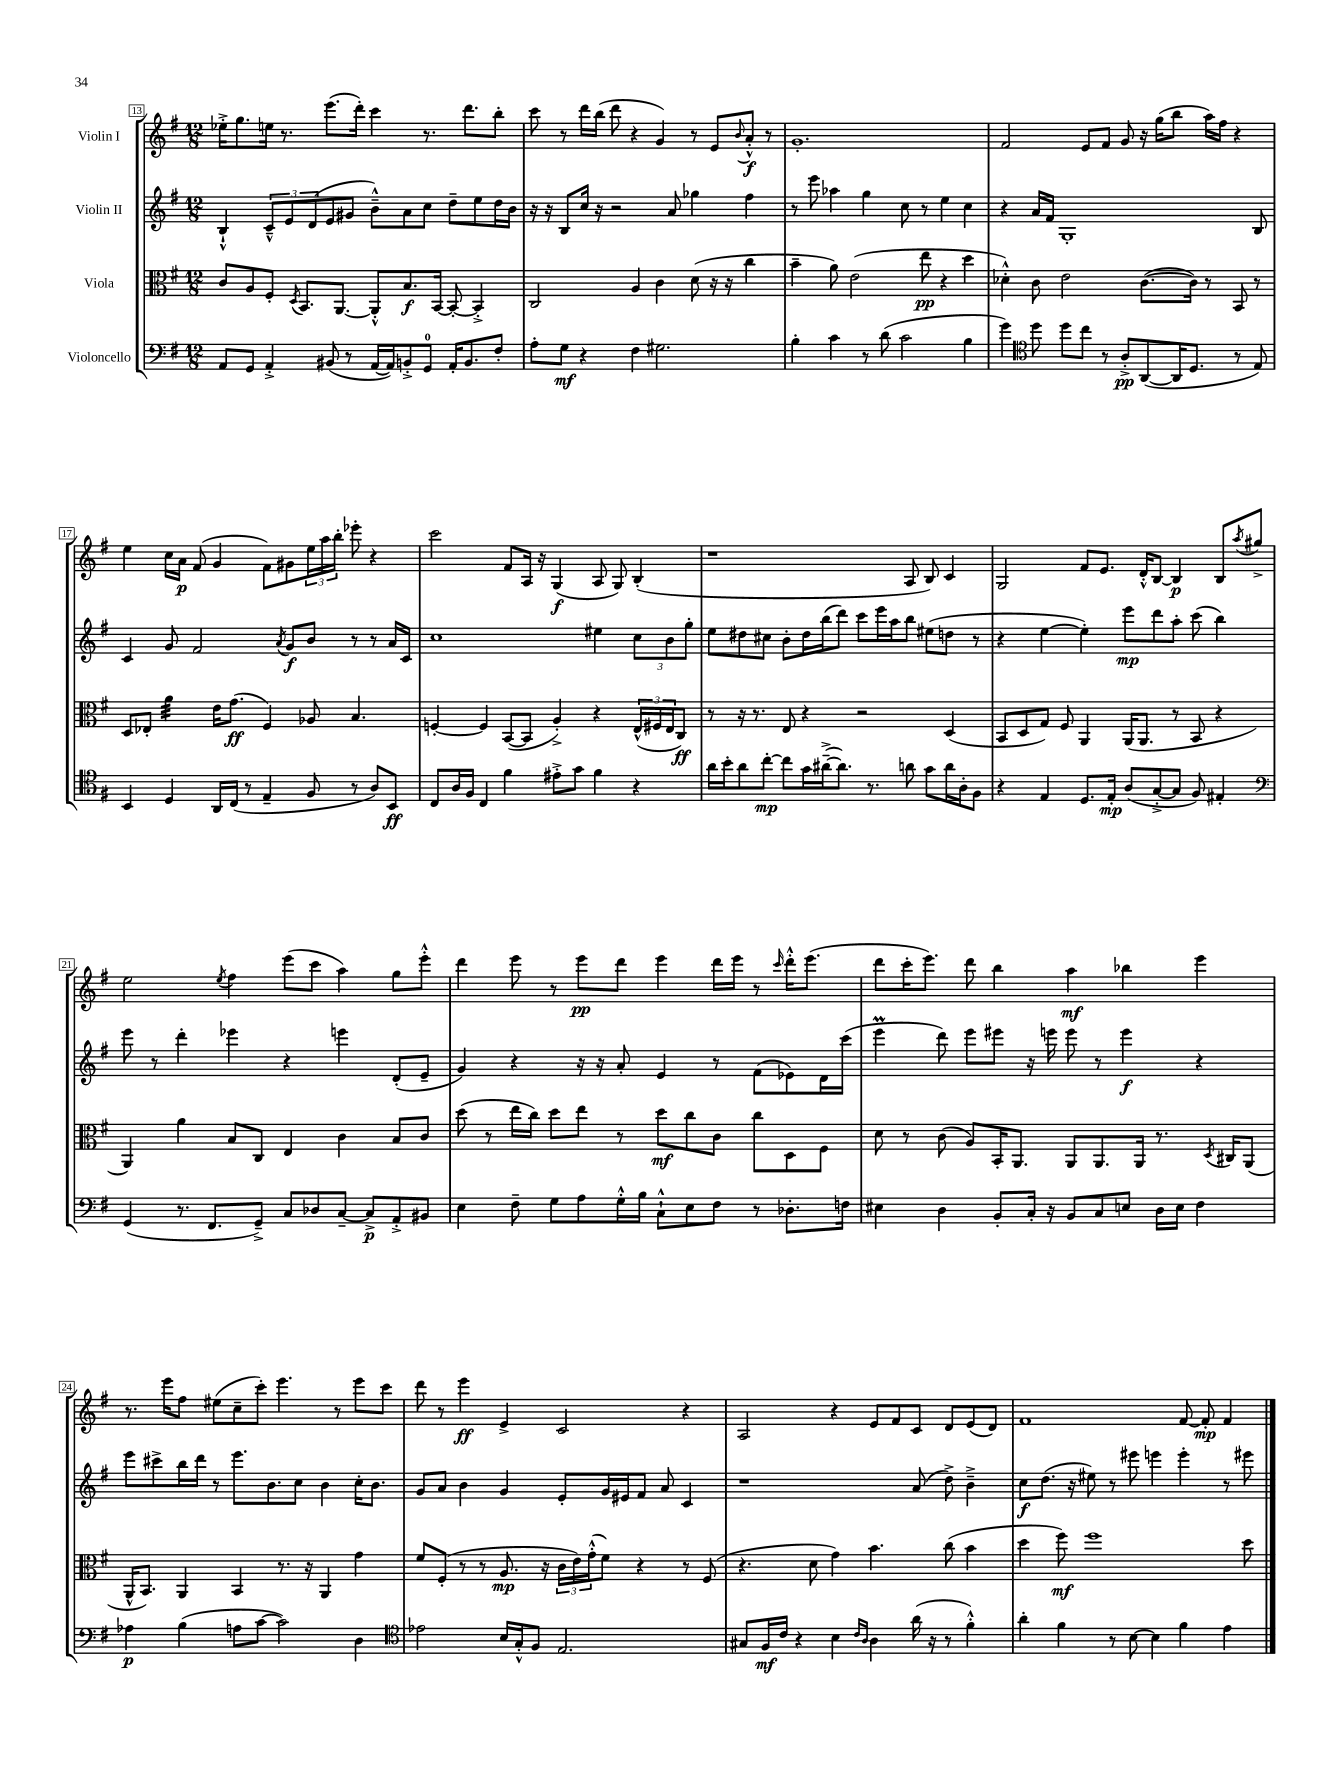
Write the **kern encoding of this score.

**kern	**kern	**kern	**kern
*staff4	*staff3	*staff2	*staff1
*clefF4	*clefC3	*clefG2	*clefG2
*k[f#]	*k[f#]	*k[f#]	*k[f#]
*M12/8	*M12/8	*M12/8	*M12/8
8AA/L	8c/L	4B`^^/	16ee-'^\LK
.	.	.	8.gg\
8GG/J	8A/	.	.
4AA'^/	8F#'/J	12c~^^/L	16ee\Jk
.	.	.	8.r
.	.	12e/	.
.	8qD/	.	.
.	8.BB/L	.	.
.	.	(12d/	.
(8BB#/	.	8e/	(8.eee\L
.	[8.AA/J	.	.
8r	.	8g#/J	.
.	.	.	16ddd'\Jk)
[16AA/LL	8AA'^^/]L	8b~^^\L)	4ccc\
16AA/]J)	.	.	.
8BB'^/	8.B/	8a\	.
8GG/J	.	8cc\J	8.r
.	[16BB/Jk	.	.
16AA'/LK	8BB'/_	8dd~\L	.
8.BB/	.	.	8.ddd\L
.	4BB'^/]	8ee\	.
8F#'/J	.	16dd\L	8bb'\J
.	.	16b\JJ	.
=	=	=	=
8A'\L	2C/	16r	8ccc\
.	.	16r	.
8G\J	.	8B/L	8r
4r	.	16cc/Jk	16ddd\LL
.	.	16r	(16bb\JJ
.	.	2r	8ddd\
4F#\	4A/	.	4r
2.G#\	4c\	.	4g/)
.	.	8a/	.
.	(8d\	4gg-\	8r
.	16r	.	8e/L
.	16r	.	.
.	.	.	8qqb/
.	4cc\	4ff#\	8a'^^/J
.	.	.	8r
=	=	=	=
4B'\	4b~\	8r	1.g'
.	.	8eee\	.
4c\	8a\)	4aa-\	.
.	(2e\	.	.
8r	.	4gg\	.
(8d\	.	.	.
2c\	.	8cc\	.
.	8ee\	8r	.
.	4r	4ee\	.
4B\	4dd\	4cc\	.
=	=	=	=
4g\)	4d-'^^\)	4r	2f#/
*clefC4	*	*	*
8dd\	8c\	16a/LL	.
.	.	16f#/JJ	.
8dd\L	2e\	1G'	.
8cc\J	.	.	8e/L
8r	.	.	8f#/J
8A'^/L	.	.	8g/
([8AA/	([8.c\L	.	16r
.	.	.	(16gg\LK
16AA/]K	.	.	8bb\J
8.D/J	16c\]Jk)	.	.
.	8r	.	16aa\LL)
.	.	.	16ff#\JJ
8r	8BB/	.	4r
8E/)	8r	8B/	.
=	=	=	=
4BB/	8D/L	4c/	4ee\
.	8E-'/J	.	.
4D/	4a\	8g/	16cc\LL
.	.	.	16a\JJ
.	.	2f#/	(8f#/
16AA/LL	16e\LK	.	4g/
(16C/JJ	(8.g\J	.	.
8r	.	.	.
4E~/	4F#/)	.	8f#\L)
.	.	8qa/	.
.	.	8g/L	8g#\
8F#/	8A-/	8b/J	24ee\L
.	.	.	24aa\
.	.	.	24bb'\JJ
8r	4.B/	8r	8eee-'\
8A/L)	.	8r	4r
8BB/J	.	16a/LL	.
.	.	16c/JJ	.
=	=	=	=
8C/L	[4F'/	1cc	2ccc\
16A/L	.	.	.
16F#/JJ	.	.	.
4C/	4F/]	.	.
4f#\	([8BB/L	.	8f#/L
.	8BB/]J	.	16A/Jk
.	.	.	16r
8e#'^\L	4A'^/)	.	(4G/
8g\J	.	.	.
4f#\	4r	4ee#\	8A/
.	.	.	8G/)
4r	(24E^^/LL	12cc\L	(4B'/
.	24F#/	.	.
.	24E/J	12b\	.
.	8C/J)	.	.
.	.	12gg'\J	.
=	=	=	=
16a\LL	8r	8ee\L	1r
16b'\J	.	.	.
8a\	16r	8dd#\	.
.	8.r	.	.
[8cc'\J	.	8cc#\J	.
8cc\]L	8E/	8b'\L	.
16g\L	4r	16dd#\L	.
([16a#~^\J	.	(16bb\J	.
8.a#\]J)	.	8ddd\J)	.
.	2r	8ccc\L	.
8.r	.	.	.
.	.	16eee\L	.
.	.	16aa\J	.
8a\	.	8bb\J	8A/
8g\L	.	(8ee#\L	8B/)
16a\L	(4D/	8dd\J	4c/
16A'\J	.	.	.
8F#\J	.	8r	.
=	=	=	=
4r	8BB/L	4r	2G/
.	8D/	.	.
4E/	8G/J)	[4ee\	.
.	8F#/	.	.
8.D/L	4AA/	4ee'\])	8f#/L
.	.	.	8.e/J
16E'/Jk	.	.	.
(8A/L	(16AA/LK	8eee\L	.
.	8.AA/J	.	16d'^^/LK
[8G'^/	.	8ddd\	[8B/J
8G/]J	8r	8aa'\J	4B/]
8F#/)	8BB/	(8ccc\	.
4E#'/	4r	4bb\)	8B/L
.	.	.	8qaa/
.	.	.	8gg#^/J
=	=	=	=
*clefF4	*	*	*
(4GG/	4AA/)	8eee\	2ee\
.	.	8r	.
8.r	4a\	4ddd'\	.
8.FF#/L	.	.	.
.	.	.	8qee/
.	8B/L	4eee-\	4ff#\
8GG~^/J)	8C/J	.	.
8C/L	4E/	4r	(8eee\L
8D-/	.	.	8ccc\J
[8C~/J	4c\	4eee\	4aa\)
8C^/]L	.	.	.
8AA'^/	8B/L	(8d'/L	8gg\L
8BB#/J	8c/J	8e~/J	8eee'^^\J
=	=	=	=
4E\	(8dd\	4g/)	4ddd\
.	8r	.	.
8F#~\	16ee\LL	4r	8eee\
.	16cc\JJ)	.	.
8G\L	8dd\L	.	8r
8A\	8ee\J	16r	8eee\L
.	.	16r	.
16G'^^\L	8r	8a'/	8ddd\J
16B\JJ	.	.	.
8C`^^\L	8dd\L	4e/	4eee\
8E\	8cc\	.	.
8F#\J	8c\J	8r	16ddd\LL
.	.	.	16eee\JJ
8r	8cc\L	(8f#\L	8r
.	.	.	16qqccc/
8.D-'\L	8D\	8e-\)	16ddd'^^\LK
.	.	.	(8.eee\J
.	8F#\J	16d\L	.
16F\Jk	.	(16ccc\JJ	.
=	=	=	=
4E#\	8d\	4eee\	8ddd\L
.	8r	.	16ccc'\K
.	.	.	8.eee\J)
4D\	(8c\	8ddd\)	.
.	8A/L)	8eee\L	8ddd\
8BB'/L	16BB'/K	8eee#\J	4bb\
.	8.AA/J	.	.
16C'/Jk	.	16r	.
16r	.	16eee\	.
8BB/L	8AA/L	8eee\	4aa\
8C/	8.AA/	8r	.
8E/J	.	4eee\	4bb-\
.	16AA/Jk	.	.
16D\LL	8.r	.	.
16E\JJ	.	.	.
4F#\	.	4r	4eee\
.	8qD/	.	.
.	16C#/LK	.	.
.	(8AA/J	.	.
=	=	=	=
4A-\	16AA^^/LK	8eee\L	8.r
.	8.BB/J)	.	.
.	.	8ccc#^\	.
.	.	.	16eee\LK
(4B\	4AA/	16bb\L	8ff#\J
.	.	16ddd\JJ	.
.	.	8r	(8ee#\L
8A\L	4BB/	8.eee\L	8cc~\
[8c\J	.	.	8ccc'\J)
.	.	8.b\	.
2c\])	8.r	.	4.eee\
.	.	8cc\J	.
.	16r	.	.
.	4AA/	4b\	.
.	.	.	8r
4D\	4g\	16cc'\LK	8eee\L
.	.	8.b\J	.
.	.	.	8ccc\J
=	=	=	=
*clefC4	*	*	*
2e-\	8f#/L	8g/L	8ddd\
.	(8F#'/J	8a/J	8r
.	8r	4b\	4eee\
.	8r	.	.
16B/LL	8.A/	4g/	4e^/
16G'^^/J	.	.	.
8F#/J	.	.	.
.	16r	.	.
2.E/	24c\LL	8e'/L	2c/
.	24e\)	.	.
.	(24g'^^\J	.	.
.	8f#\J)	16g/L	.
.	.	16e#/J	.
.	4r	8f#/J	.
.	.	8a/	.
.	8r	4c/	4r
.	(8F#/	.	.
=	=	=	=
8G#/L	4.r	1r	2A/
16F#/L	.	.	.
16c/JJ	.	.	.
4r	.	.	.
.	8d\	.	.
4B\	4g\)	.	4r
16qqc/LL	.	.	.
16qqA/JJ	.	.	.
4A\	4.b\	.	8e/L
.	.	.	8f#/
(16a\	.	(8a/	8c/J
16r	.	.	.
8r	(8cc\	8dd^\)	8d/L
4f#'^^\)	4b\	4b~^\	(8e/
.	.	.	8d/J)
=	=	=	=
4a'\	4dd\	8cc\L	1f#
.	.	(8.dd\J	.
4f#\	8ff#\)	.	.
.	.	16r	.
.	1ff#	8ee#\)	.
8r	.	8r	.
[8B\	.	8eee#\	.
4B\]	.	4eee\	.
4f#\	.	4eee'\	[8f#/
.	.	.	8f#'/]
4e\	.	8r	4f#/
.	8dd\	8eee#\	.
==	==	==	==
*-	*-	*-	*-
